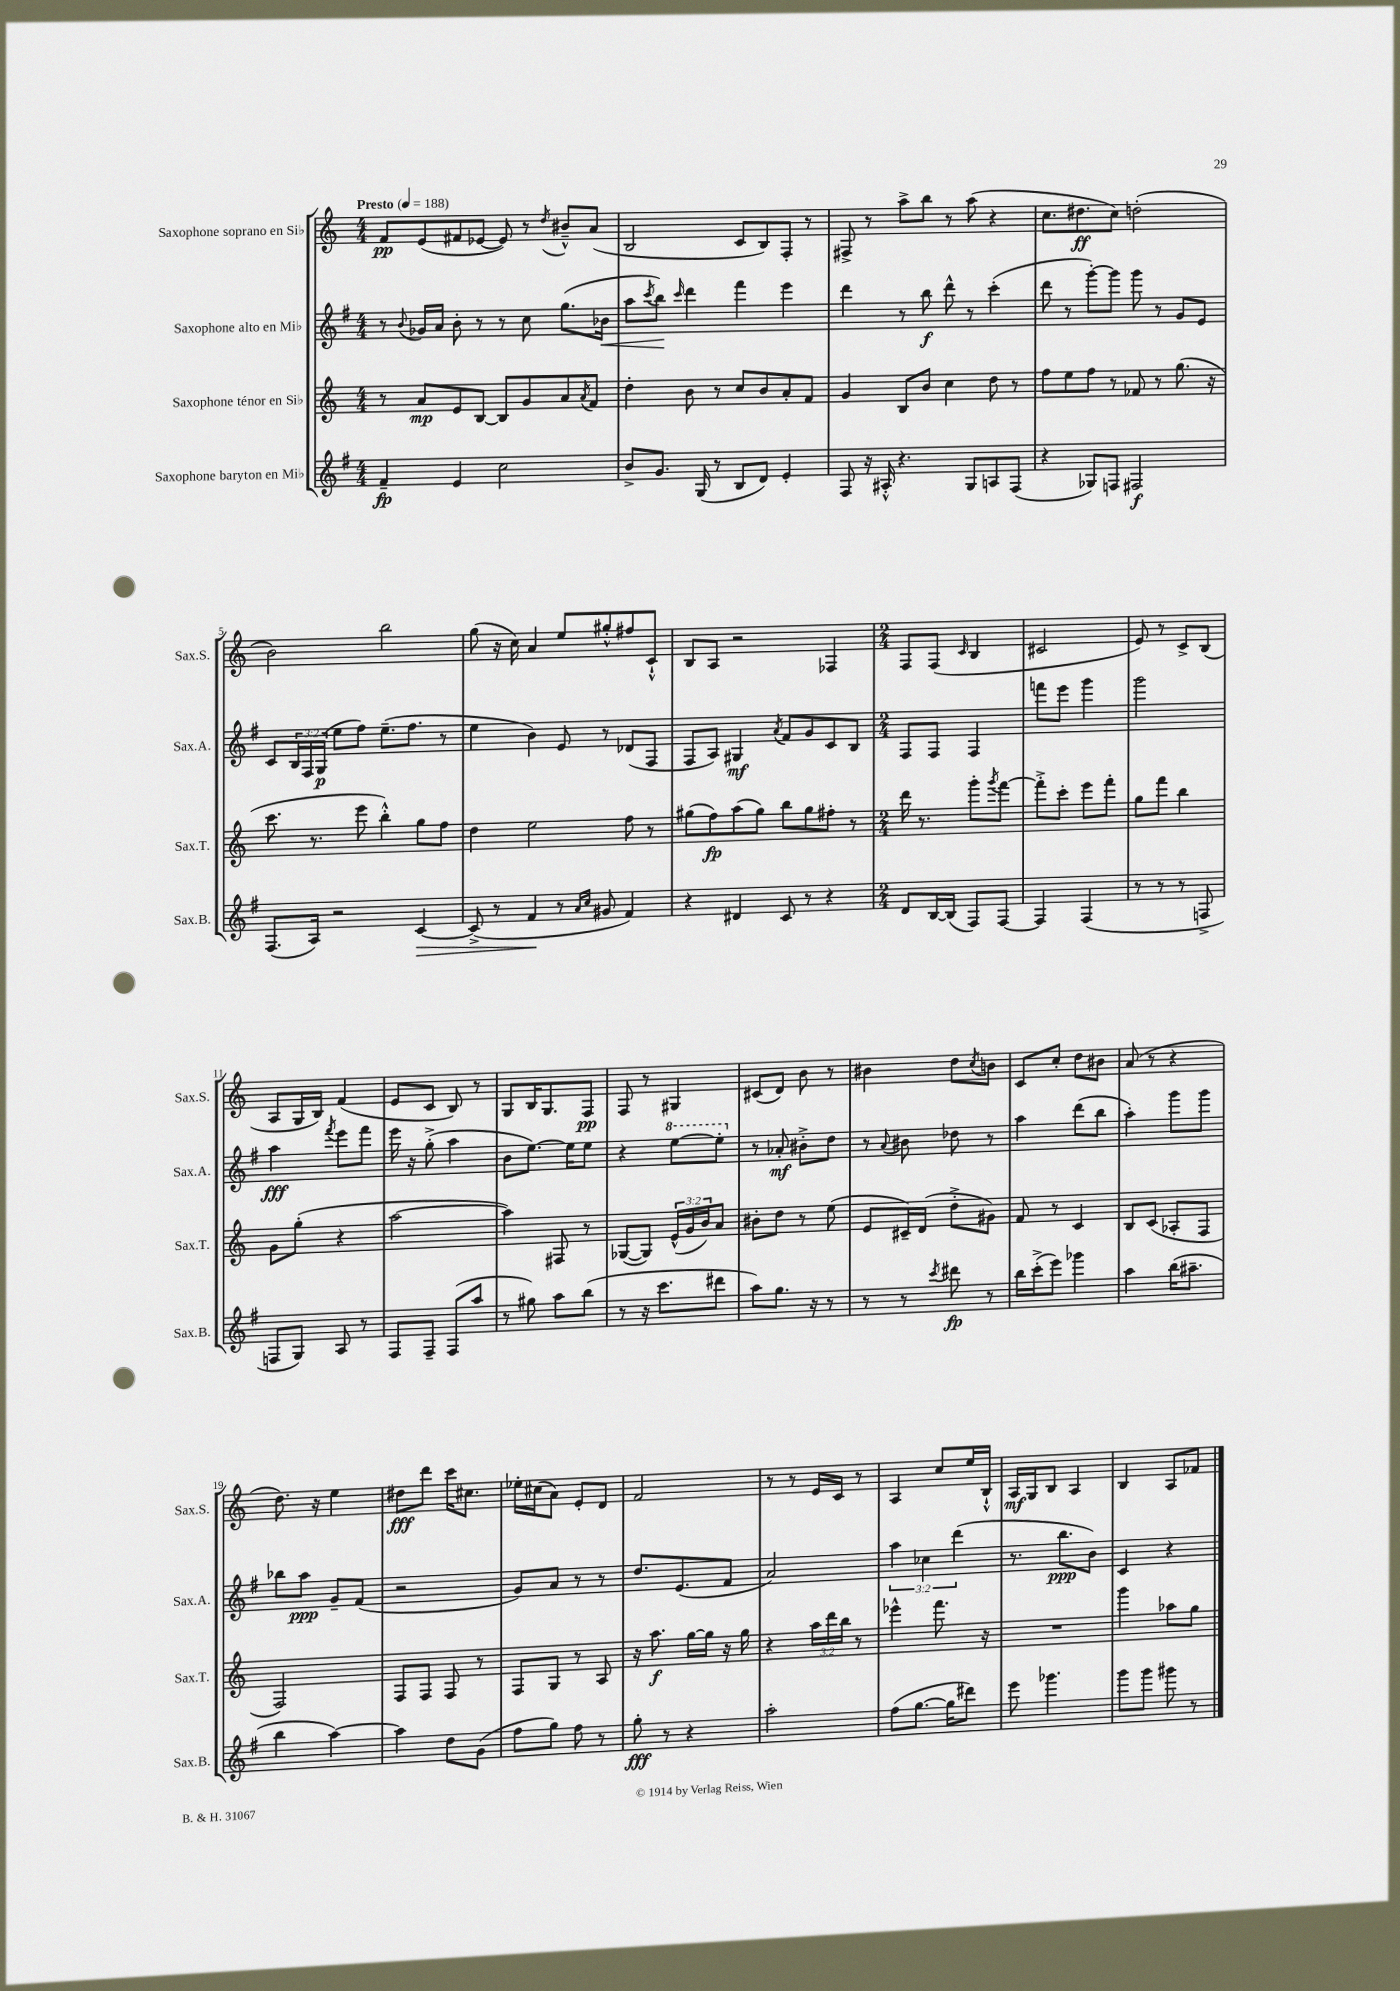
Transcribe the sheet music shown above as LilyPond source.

<<
\new StaffGroup <<
\new Staff = "s0" \with { instrumentName = "Saxophone soprano en Sib" shortInstrumentName = "Sax.S." } {
    \clef treble \key c \major \numericTimeSignature \time 4/4 \tempo "Presto" 4 = 188
    f'8\pp e'8( fis'8 ees'8~ ees'8) r8 \acciaccatura { d''8 } bis'8---^ a'8( |
    b2 c'8 b8) f8-. r8 |
    fis8-> r8 a''8-> b''8 r8 a''8( r4 |
    c''8. dis''8.\ff c''8) d''2-.( |
    b'2) b''2 |
    g''8( r16 c''16) a'4 e''8 gis''8-.-^ fis''8 c'8-!-^ |
    b8 a8 r2 fes4 |
    \numericTimeSignature \time 2/4 f8 f8( \grace { c'16 } b4 |
    cis'2 |
    e'8) r8 c'8-> b8( |
    a8 g16 b16) f'4( |
    e'8 c'8 b8) r8 |
    g8 b16 g8. f8\pp |
    f8 r8 gis4 |
    cis'8( d'8) b'8 r8 |
    bis'4 d''8 \acciaccatura { c''8 } b'8 |
    c'8 c''8-. d''8 bis'8 |
    a'8( r8 r4 |
    d''8.) r16 e''4 |
    dis''8\fff d'''8 c'''16 cis''8. |
    ees''16-. cis''16( a'8) e'8-. d'8 |
    f'2 |
    r8 r8 e'16 c'16 r8 |
    a4 c''8 e''16 b16-!-^ |
    a16\mf g16 b8 a4 |
    b4 a8 fes'8 \bar "|." |
}
\new Staff = "s1" \with { instrumentName = "Saxophone alto en Mib" shortInstrumentName = "Sax.A." } {
    \clef treble \key g \major \numericTimeSignature \time 4/4 \override Staff.TupletNumber.text = #tuplet-number::calc-fraction-text
    r8 \appoggiatura { b'8 } ges'16 a'16 b'8-. r8 r8 c''8 g''8.( bes'16\< |
    a''8 \acciaccatura { c'''8 } b''8\!) \grace { c'''16 } d'''4 fis'''4 e'''4 |
    d'''4 r8 b''8\f d'''8-^ r8 c'''4-.( |
    d'''8 r8 g'''8~-.) g'''8 g'''8 r8 g'8 e'8 |
    c'8 \tuplet 3/2 { b16 fis16 g16\p( } e''8 fis''8) e''8.--( fis''8. r8 |
    e''4 b'4) e'8 r8 des'8( fis8 |
    fis8 a8) gis4\mf \acciaccatura { a'8 } fis'8 g'8 c'8 b8 |
    \numericTimeSignature \time 2/4 fis8 fis8 fis4 |
    f'''8 e'''8 g'''4 |
    g'''2 |
    a''4\fff \acciaccatura { fis'''8 } e'''8 fis'''8 |
    e'''16 r16 g''8-.->( a''4 |
    b'8 e''8.~) e''16 e''8 |
    r4 \ottava #1 e'''8~ e'''8-. \ottava #0 |
    r8 aes'8-.\mf bis'8-.-> d''8 |
    r8 \appoggiatura { a'8 } bis'8 des''8 r8 |
    a''4 d'''8( b''8 |
    a''4-.) g'''8 g'''8 |
    bes''8 a''8\ppp g'8-- fis'8( |
    r2 |
    g'8) a'8 r8 r8 |
    d''8. e'8.( fis'8 |
    a'2) |
    \tuplet 3/2 { a''4 ces''4 d'''4( } |
    r8. b''8.\ppp b'8) |
    c'4 r4 \bar "|." |
}
\new Staff = "s2" \with { instrumentName = "Saxophone ténor en Sib" shortInstrumentName = "Sax.T." } {
    \clef treble \key c \major \numericTimeSignature \time 4/4 \override Staff.TupletNumber.text = #tuplet-number::calc-fraction-text
    r8 a'8\mp e'8 b8~ b8 g'8 a'8 \acciaccatura { a'8 } f'8 |
    d''4-. b'8 r8 c''8 b'8 a'8-. f'8 |
    g'4 b8 b'8 c''4 d''8 r8 |
    f''8 e''8 f''8 r8 fes'8 r8 g''8.( r16 |
    c'''8. r8. e'''8 b''4-.-^) g''8 f''8 |
    d''4 e''2 f''8 r8 |
    gis''8( f''8\fp) a''8( gis''8) b''8 gis''8 fis''8-. r8 |
    \numericTimeSignature \time 2/4 d'''16 r8. g'''8-. \acciaccatura { g'''8 } f'''8~ |
    f'''8-.-> c'''8-. e'''8 f'''8-. |
    g''8 f'''8 b''4 |
    g'8 g''8-.( r4 |
    a''2~ |
    a''4) fis8 r8 |
    ges8~( ges8) \tuplet 3/2 { e'16-^( g'16 b'16) } a'8 |
    bis'8-. d''8 r8 e''8( |
    e'8 cis'16--) d'16( d''8-.-> gis'8) |
    f'8 r8 c'4 |
    b8 c'8( aes8-. f8 |
    f2) |
    f8 f8 f8 r8 |
    f8 g8 r8 a8 |
    r16 a''8.\f g''16~ g''16 r16 g''16 |
    r4 \tuplet 3/2 { a''16 d'''16 b''16 } r8 |
    ees'''4-^ f'''8. r16 |
    R2 |
    g'''4 aes''8 g''8 \bar "|." |
}
\new Staff = "s3" \with { instrumentName = "Saxophone baryton en Mib" shortInstrumentName = "Sax.B." } {
    \clef treble \key g \major \numericTimeSignature \time 4/4
    fis'4--\fp e'4 c''2 |
    b'8-> g'8. g16( r8 b8 d'8) e'4-. |
    fis8 r16 ais16-.-^ r4. g8 a8 fis8( |
    r4 ges8) f8 fis2\f |
    fis8.( a16) r2 c'4~\> |
    c'8->( r8 fis'4\! r8 \grace { a'16 c''16 } gis'8 fis'4) |
    r4 dis'4 c'8 r8 r4 |
    \numericTimeSignature \time 2/4 d'8 b16~ b16( fis8) fis8~ |
    fis4 fis4( |
    r8 r8 r8 f8-> |
    f8 g8) a8 r8 |
    fis8 fis8-- fis8( a''8 |
    r8 gis''8) a''8 b''8( |
    r8 r16 c'''8. dis'''8 |
    a''8) g''8. r16 r8 |
    r8 r8 \acciaccatura { c'''8 } dis'''8\fp r8 |
    b''16 c'''16-.->( e'''8) ges'''4 |
    a''4 b''16( ais''8.-- |
    b''4 a''4~) |
    a''4 d''8 g'8( |
    fis''8 g''8) fis''8 r8 |
    g''8-.\fff r8 r4 |
    a''2-. |
    fis''8( g''8.~ g''16 dis'''8) |
    e'''8 ges'''4. |
    g'''8 g'''8 gis'''8 r8 \bar "|." |
}
>>
>>
